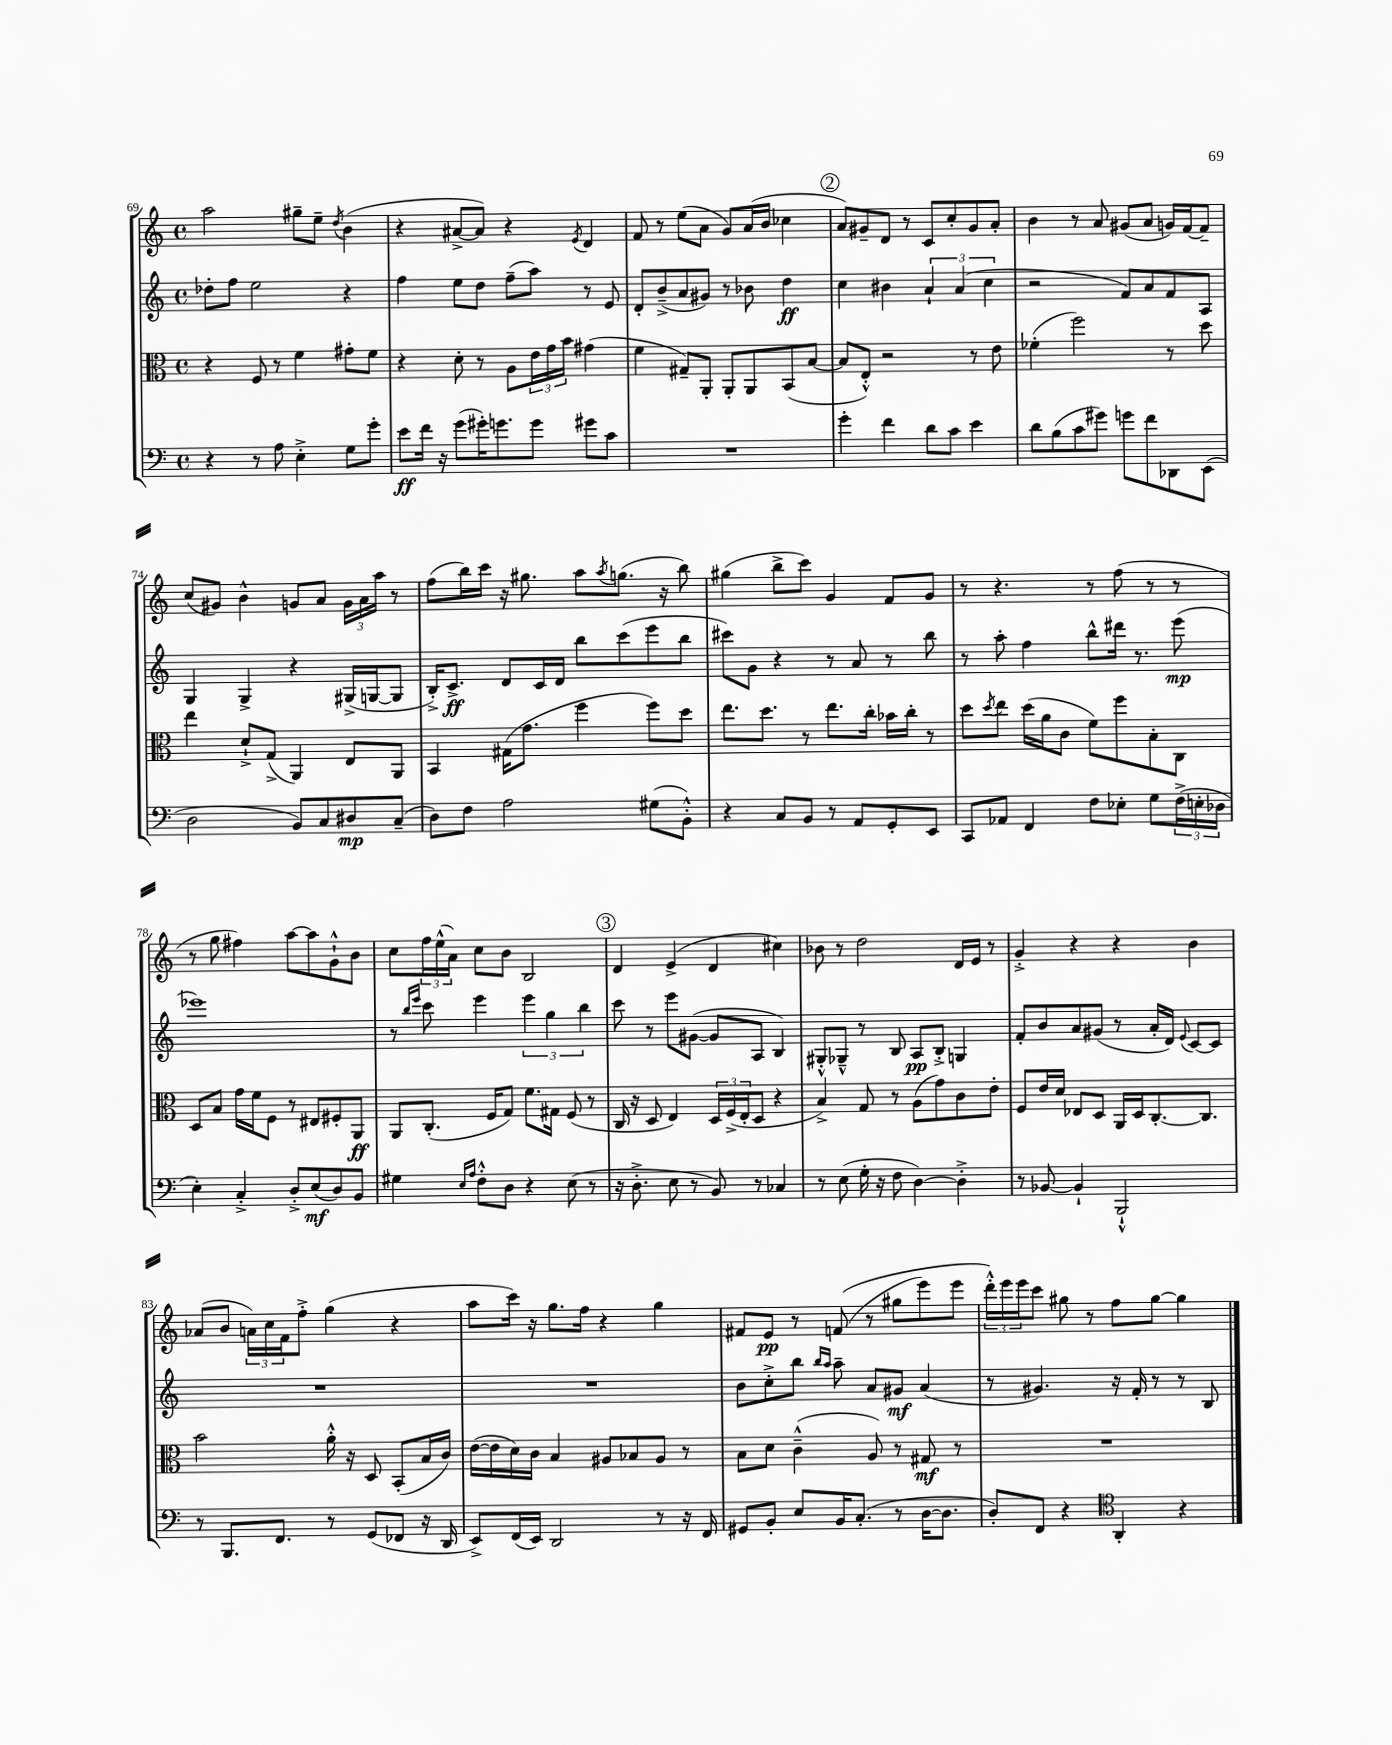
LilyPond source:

<<
\new StaffGroup <<
\new Staff = "s0" {
    \clef treble \key c \major \defaultTimeSignature \time 4/4
    a''2 gis''8-- e''8-- \acciaccatura { d''8 } b'4( |
    r4 ais'8~-> ais'8) r4 \acciaccatura { e'8 } d'4 |
    f'8 r8 e''8( a'8 g'8) a'16( b'16 ces''4 |
    \mark \markup { \circle "2" } a'8) gis'8-- d'8 r8 c'8 c''8-. gis'8 a'8-. |
    b'4 r8 a'8 gis'8( a'8 g'16) f'16~ f'8-- |
    c''8( gis'8) b'4-^ g'8 a'8 \tuplet 3/2 { g'16 a'16 a''16 } r8 |
    f''8( b''16) c'''16 r16 gis''8. a''8 \acciaccatura { a''8 } g''8.( r16 b''8) |
    gis''4( b''8-> c'''8) g'4 f'8 g'8 |
    r8 r4. r8 f''8( r8 r8 |
    r8 g''8 fis''4) a''8~ a''8 g'8-!-^ b'8 |
    c''8 \tuplet 3/2 { f''16 e''16-^( a'16) } c''8 b'8 b2 |
    \mark \markup { \circle "3" } d'4 e'4->( d'4 cis''4) |
    bes'8 r8 d''2 d'16 e'16 r8 |
    g'4-.-> r4 r4 b'4 |
    aes'8( b'8 \tuplet 3/2 { a'16) c''16 f'16 } f''8-.-> g''4( r4 |
    a''8 c'''16) r16 g''8. f''16 r4 g''4 |
    fis'8 e'8\pp r8 f'8(\( r8 gis''8 e'''8) e'''8 |
    \tuplet 3/2 { d'''16-.-^\) e'''16 e'''16 } c'''8 gis''8 r8 f''8 gis''8~ gis''4 \bar "|." |
}
\new Staff = "s1" {
    \clef treble \key c \major \defaultTimeSignature \time 4/4
    des''8-. f''8 e''2 r4 |
    f''4 e''8 d''8 f''8--( a''8) r8 e'8 |
    d'8-. b'8--->( a'8 gis'8) r8 bes'8 d''4\ff |
    \mark \markup { \circle "2" } c''4 bis'4 \tuplet 3/2 { a'4-! a'4( c''4 } |
    r2 f'8) a'8 f'8 a8 |
    g4 g4-> r4 gis16->( g16~ g8 |
    b16-.->) c'8.->\ff d'8 c'16 d'16 b''8 c'''8( e'''8 b''8 |
    cis'''8) g'8 r4 r8 a'8 r8 b''8 |
    r8 a''8-. f''4 b''8-^ dis'''16 r8. e'''8\mp( |
    ees'''1) |
    r8 \grace { b''16 e'''16 } c'''8 e'''4 \tuplet 3/2 { e'''4 g''4 b''4 } |
    \mark \markup { \circle "3" } c'''8 r8 e'''8 gis'8~( gis'8 a8 b4) |
    gis8-.-^ ges8---^ r8 b8 a8\pp b8-.-> g4 |
    f'8-. b'8 a'8 gis'8( r8 a'16-. d'16) \appoggiatura { e'8 } c'8~ c'8 |
    R1 |
    R1 |
    b'8 c''8-.-> b''8 \grace { b''16 a''16 } a''8-- a'8 gis'8\mf a'4( |
    r8 gis'4.) r16 f'16-. r8 r8 b8 \bar "|." |
}
\new Staff = "s2" {
    \clef alto \key c \major \defaultTimeSignature \time 4/4
    r4 f8 r8 f'4 gis'8-. f'8 |
    r4 d'8-. r8 a8 \tuplet 3/2 { e'16 g'16 b'16 } gis'4( |
    f'4 gis8--) a,8-. a,8-. a,8 b,8( b8~ |
    \mark \markup { \circle "2" } b8 e8-.-^) r2 r8 e'8 |
    fes'4-.( f''2) r8 d''8 |
    e''4 d'8-!-> g8->( a,4) e8 a,8 |
    b,4 gis16( g'8. f''4 f''8) d''8 |
    e''8. d''8. r8 e''8. c''16-. bes'16 c''16-. r8 |
    d''8 \acciaccatura { d''8 } e''8 d''16( a'16 c'8 f'8) f''8 b8-. c8 |
    d8 b8 g'16 f'16 f8 r8 eis8 fis8-. a,8\ff |
    a,8 c8.-.( f16 g8) f'8. gis16 f8( r8 |
    \mark \markup { \circle "3" } c16 r16 d8 e4) \tuplet 3/2 { d16 f16->( e16-. } d8 r4 |
    b4->) g8 r8 a8( g'8) c'8 e'8-. |
    f8 e'16 d'16 ees8 d8 a,16 d16 c8.~-. c8. |
    b'2 a'16-.-^ r16 d8 b,8-.( b16 c'16) |
    e'16~( e'16 d'16) c'16 b4 ais8 bes8 ais8 r8 |
    b8 d'8 c'4---^( a8) r8 gis8\mf r8 |
    R1 \bar "|." |
}
\new Staff = "s3" {
    \clef bass \key c \major \defaultTimeSignature \time 4/4
    r4 r8 a8 e4-.-> g8 g'8-. |
    e'8\ff f'16 r16 g'8( gis'16-.) g'8. g'8 gis'8 c'8 |
    R1 |
    \mark \markup { \circle "2" } g'4-. f'4 d'8 c'8 e'4 |
    d'8 b8( c'8 gis'8) g'8 f'8 des,8 e,8( |
    d2 b,8) c8 dis8\mp c8--( |
    d8) f8 a2 gis8( b,8-.-^) |
    r4 c8 b,8 r8 a,8 g,8-. e,8 |
    c,8 aes,8 f,4 f8 ees8-. g8 \tuplet 3/2 { f16->( e16-. des16 } |
    e4-.) c4-.-> d8-.-> e8\mf( d8) b,8 |
    gis4 \grace { e16 a16 } f8-.-^ d8 r4 e8( r8 |
    \mark \markup { \circle "3" } r16 d8.-.-> e8 r8 b,8) r8 ces4 |
    r8 e8( g16-. r16 f8 d4~) d4-.-> |
    r8 bes,8~ bes,4-! b,,2-!-^ |
    r8 b,,8. f,8. r8 g,8( fes,8 r16 d,16 |
    e,8->) f,16( e,16) d,2 r8 r16 f,16 |
    gis,8 b,8-. e8 b,16 c8.-.( r8 d16~ d8. |
    d8-.) f,8 r4 \clef tenor a,4-. r4 \bar "|." |
}
>>
>>
\layout { \context { \Score currentBarNumber = #69 } }
